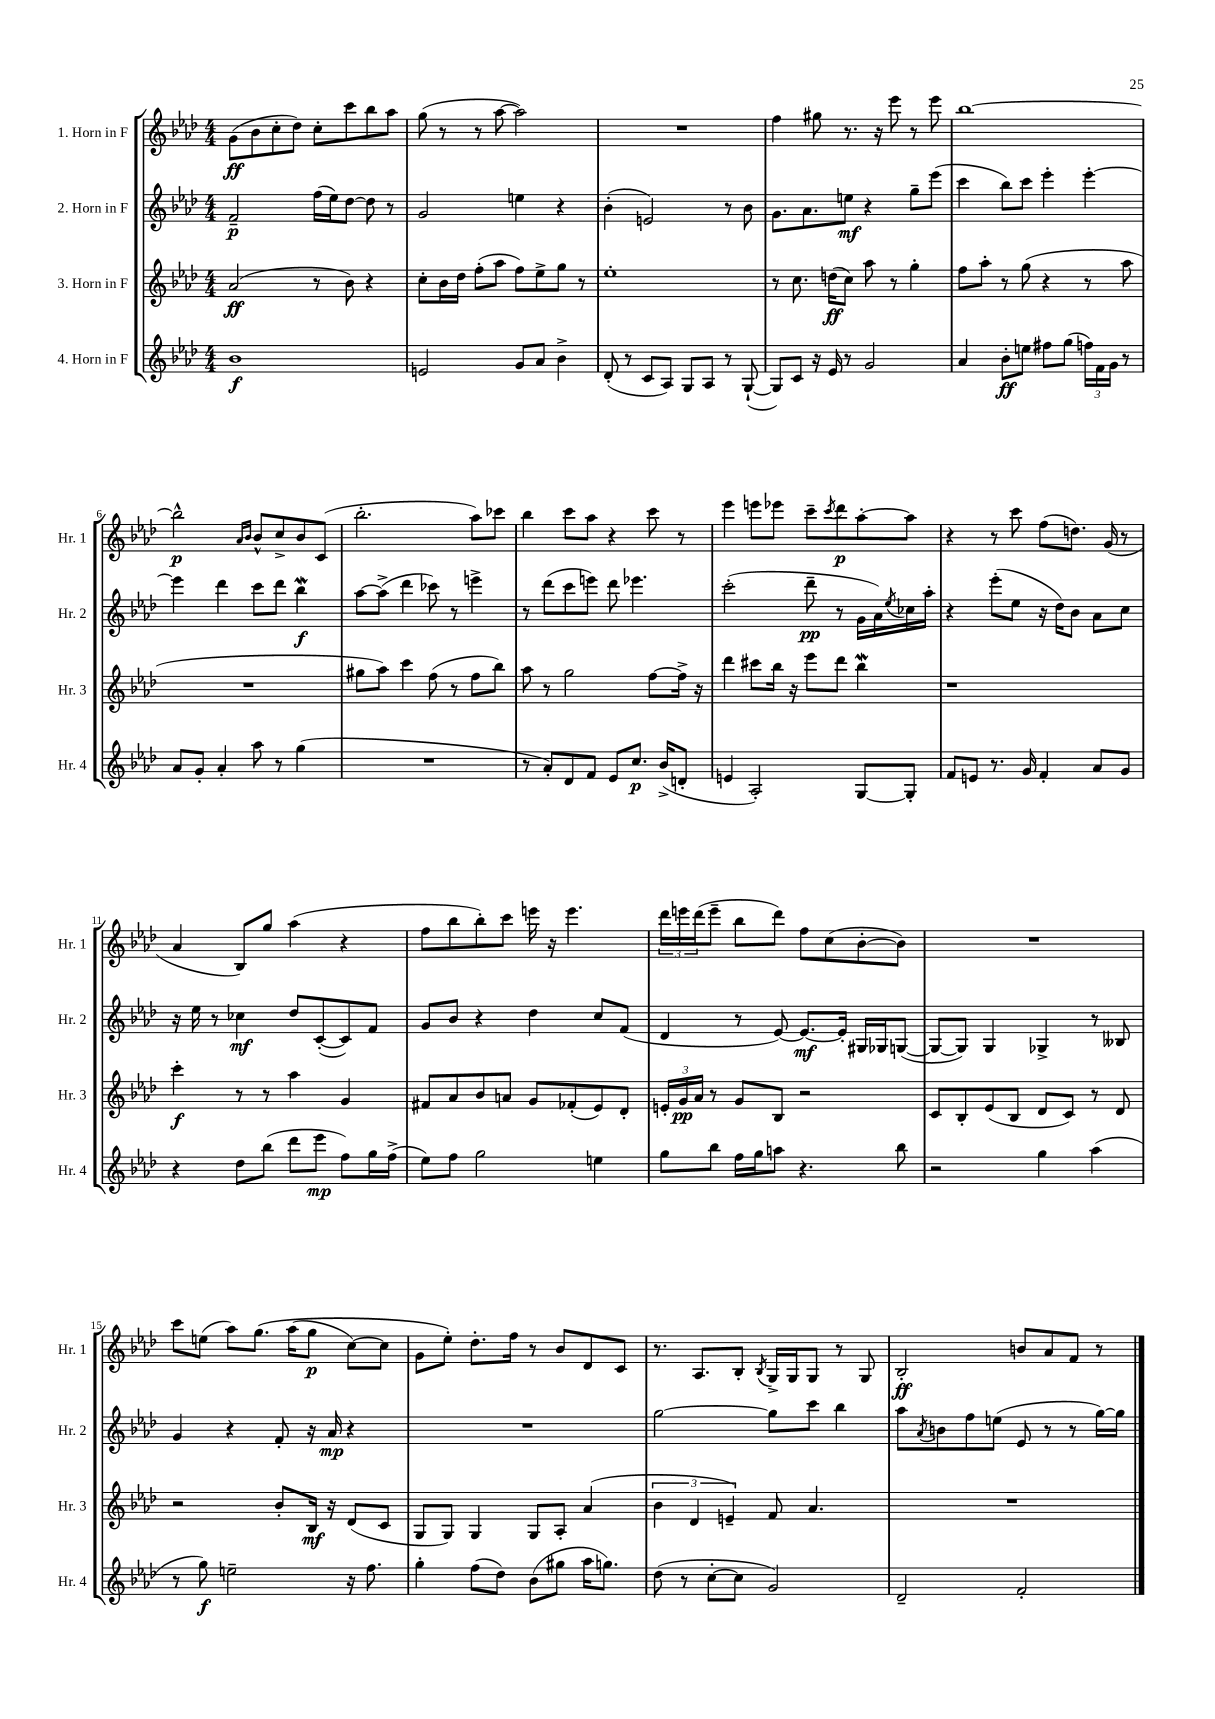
<<
\new StaffGroup <<
\new Staff = "s0" \with { instrumentName = "1. Horn in F" shortInstrumentName = "Hr. 1" } {
    \clef treble \key aes \major \numericTimeSignature \time 4/4
    g'8\ff( bes'8 c''8-. des''8) c''8-. c'''8 bes''8 aes''8 |
    g''8( r8 r8 aes''8~ aes''2) |
    R1 |
    f''4 gis''8 r8. r16 ees'''8 r8 ees'''8 |
    bes''1~ |
    bes''2-^\p \grace { aes'16 bes'16 } bes'8-^ c''8-> bes'8 c'8( |
    bes''2.-. aes''8) ces'''8 |
    bes''4 c'''8 aes''8 r4 c'''8 r8 |
    ees'''4 e'''8 ees'''8 c'''8-- \acciaccatura { c'''8 } des'''8\p aes''8~-. aes''8 |
    r4 r8 c'''8 f''8( d''8.) g'16( r8 |
    aes'4 bes8) g''8 aes''4( r4 |
    f''8 bes''8 bes''8-.) c'''8 e'''16 r16 e'''4. |
    \tuplet 3/2 { des'''16 e'''16 des'''16( } e'''8-- bes''8 des'''8) f''8 c''8( bes'8~-. bes'8) |
    R1 |
    c'''8 e''8( aes''8) g''8.\( aes''16( g''8\p c''8~) c''8 |
    g'8 ees''8-.\) des''8.-. f''16 r8 bes'8 des'8 c'8 |
    r8. aes8. bes8-. \acciaccatura { bes8 } g16-> g16 g8 r8 g8 |
    bes2-.\ff b'8 aes'8 f'8 r8 \bar "|." |
}
\new Staff = "s1" \with { instrumentName = "2. Horn in F" shortInstrumentName = "Hr. 2" } {
    \clef treble \key aes \major \numericTimeSignature \time 4/4
    f'2--\p f''16( ees''16) des''8~ des''8 r8 |
    g'2 e''4 r4 |
    bes'4-.( e'2) r8 bes'8 |
    g'8. aes'8. e''8\mf r4 g''8-- ees'''8( |
    c'''4 bes''8) c'''8 ees'''4-. ees'''4~-. |
    ees'''4 des'''4 c'''8 des'''8 bes''4\mordent\f |
    aes''8~ aes''8->( des'''4 ces'''8) r8 e'''4-> |
    r8 des'''8( c'''8 e'''8) des'''8 ees'''4. |
    c'''2-.( des'''8--\pp r8 g'16 aes'16) \acciaccatura { ees''8 } ces''16 aes''16-. |
    r4 ees'''8-.( ees''8 r16 des''16) bes'8 aes'8 c''8 |
    r16 ees''16 r8 ces''4\mf des''8 c'8~-.( c'8) f'8 |
    g'8 bes'8 r4 des''4 c''8 f'8( |
    des'4 r8 ees'8~) ees'8.~\mf ees'16-. gis16 ges16 g8~( |
    g8~ g8) g4 ges4-> r8 beses8 |
    g'4 r4 f'8-. r16 aes'16\mp r4 |
    R1 |
    g''2~ g''8 c'''8 bes''4 |
    aes''8 \acciaccatura { aes'8 } b'8 f''8 e''8( ees'8 r8 r8 g''16~) g''16 \bar "|." |
}
\new Staff = "s2" \with { instrumentName = "3. Horn in F" shortInstrumentName = "Hr. 3" } {
    \clef treble \key aes \major \numericTimeSignature \time 4/4
    aes'2\ff( r8 bes'8) r4 |
    c''8-. bes'16 des''16 f''8-.( aes''8 f''8) ees''8-> g''8 r8 |
    ees''1-. |
    r8 c''8. d''16\ff( c''8) aes''8 r8 g''4-. |
    f''8 aes''8-. r8 g''8( r4 r8 aes''8 |
    R1 |
    gis''8 aes''8) c'''4 f''8( r8 f''8 bes''8) |
    aes''8 r8 g''2 f''8~ f''16-> r16 |
    des'''4 cis'''8 bes''16 r16 ees'''8 des'''8 bes''4\mordent |
    r1 |
    c'''4-.\f r8 r8 aes''4 g'4 |
    fis'8 aes'8 bes'8 a'8 g'8 fes'8-.( ees'8) des'8-. |
    \tuplet 3/2 { e'16-. g'16\pp aes'16 } r8 g'8 bes8 r2 |
    c'8 bes8-. ees'8( bes8 des'8 c'8) r8 des'8 |
    r2 bes'8-. bes16\mf r16 des'8( c'8 |
    g8 g8) g4 g8 aes8-. aes'4( |
    \tuplet 3/2 { bes'4 des'4 e'4--) } f'8 aes'4. |
    R1 \bar "|." |
}
\new Staff = "s3" \with { instrumentName = "4. Horn in F" shortInstrumentName = "Hr. 4" } {
    \clef treble \key aes \major \numericTimeSignature \time 4/4
    bes'1\f |
    e'2 g'8 aes'8 bes'4-> |
    des'8-.( r8 c'8 aes8) g8 aes8 r8 g8~-!( |
    g8) c'8 r16 ees'16 r8 g'2 |
    aes'4 bes'8-.\ff e''8 fis''8 g''8( \tuplet 3/2 { f''16) f'16 g'16 } r8 |
    aes'8 g'8-. aes'4-. aes''8 r8 g''4( |
    R1 |
    r8 aes'8-.) des'8 f'8 ees'8 c''8.\p bes'16->( d'8-. |
    e'4 aes2-.) g8~ g8-. |
    f'8 e'8 r8. g'16 f'4-. aes'8 g'8 |
    r4 des''8 bes''8( des'''8 ees'''8\mp f''8) g''16 f''16->( |
    ees''8) f''8 g''2 e''4 |
    g''8 bes''8 f''16 g''16 a''8 r4. bes''8 |
    r2 g''4 aes''4( |
    r8 g''8\f) e''2-- r16 f''8. |
    g''4-. f''8( des''8) bes'8( gis''8 aes''16 g''8.) |
    des''8( r8 c''8~-. c''8 g'2) |
    des'2-- f'2-. \bar "|." |
}
>>
>>
